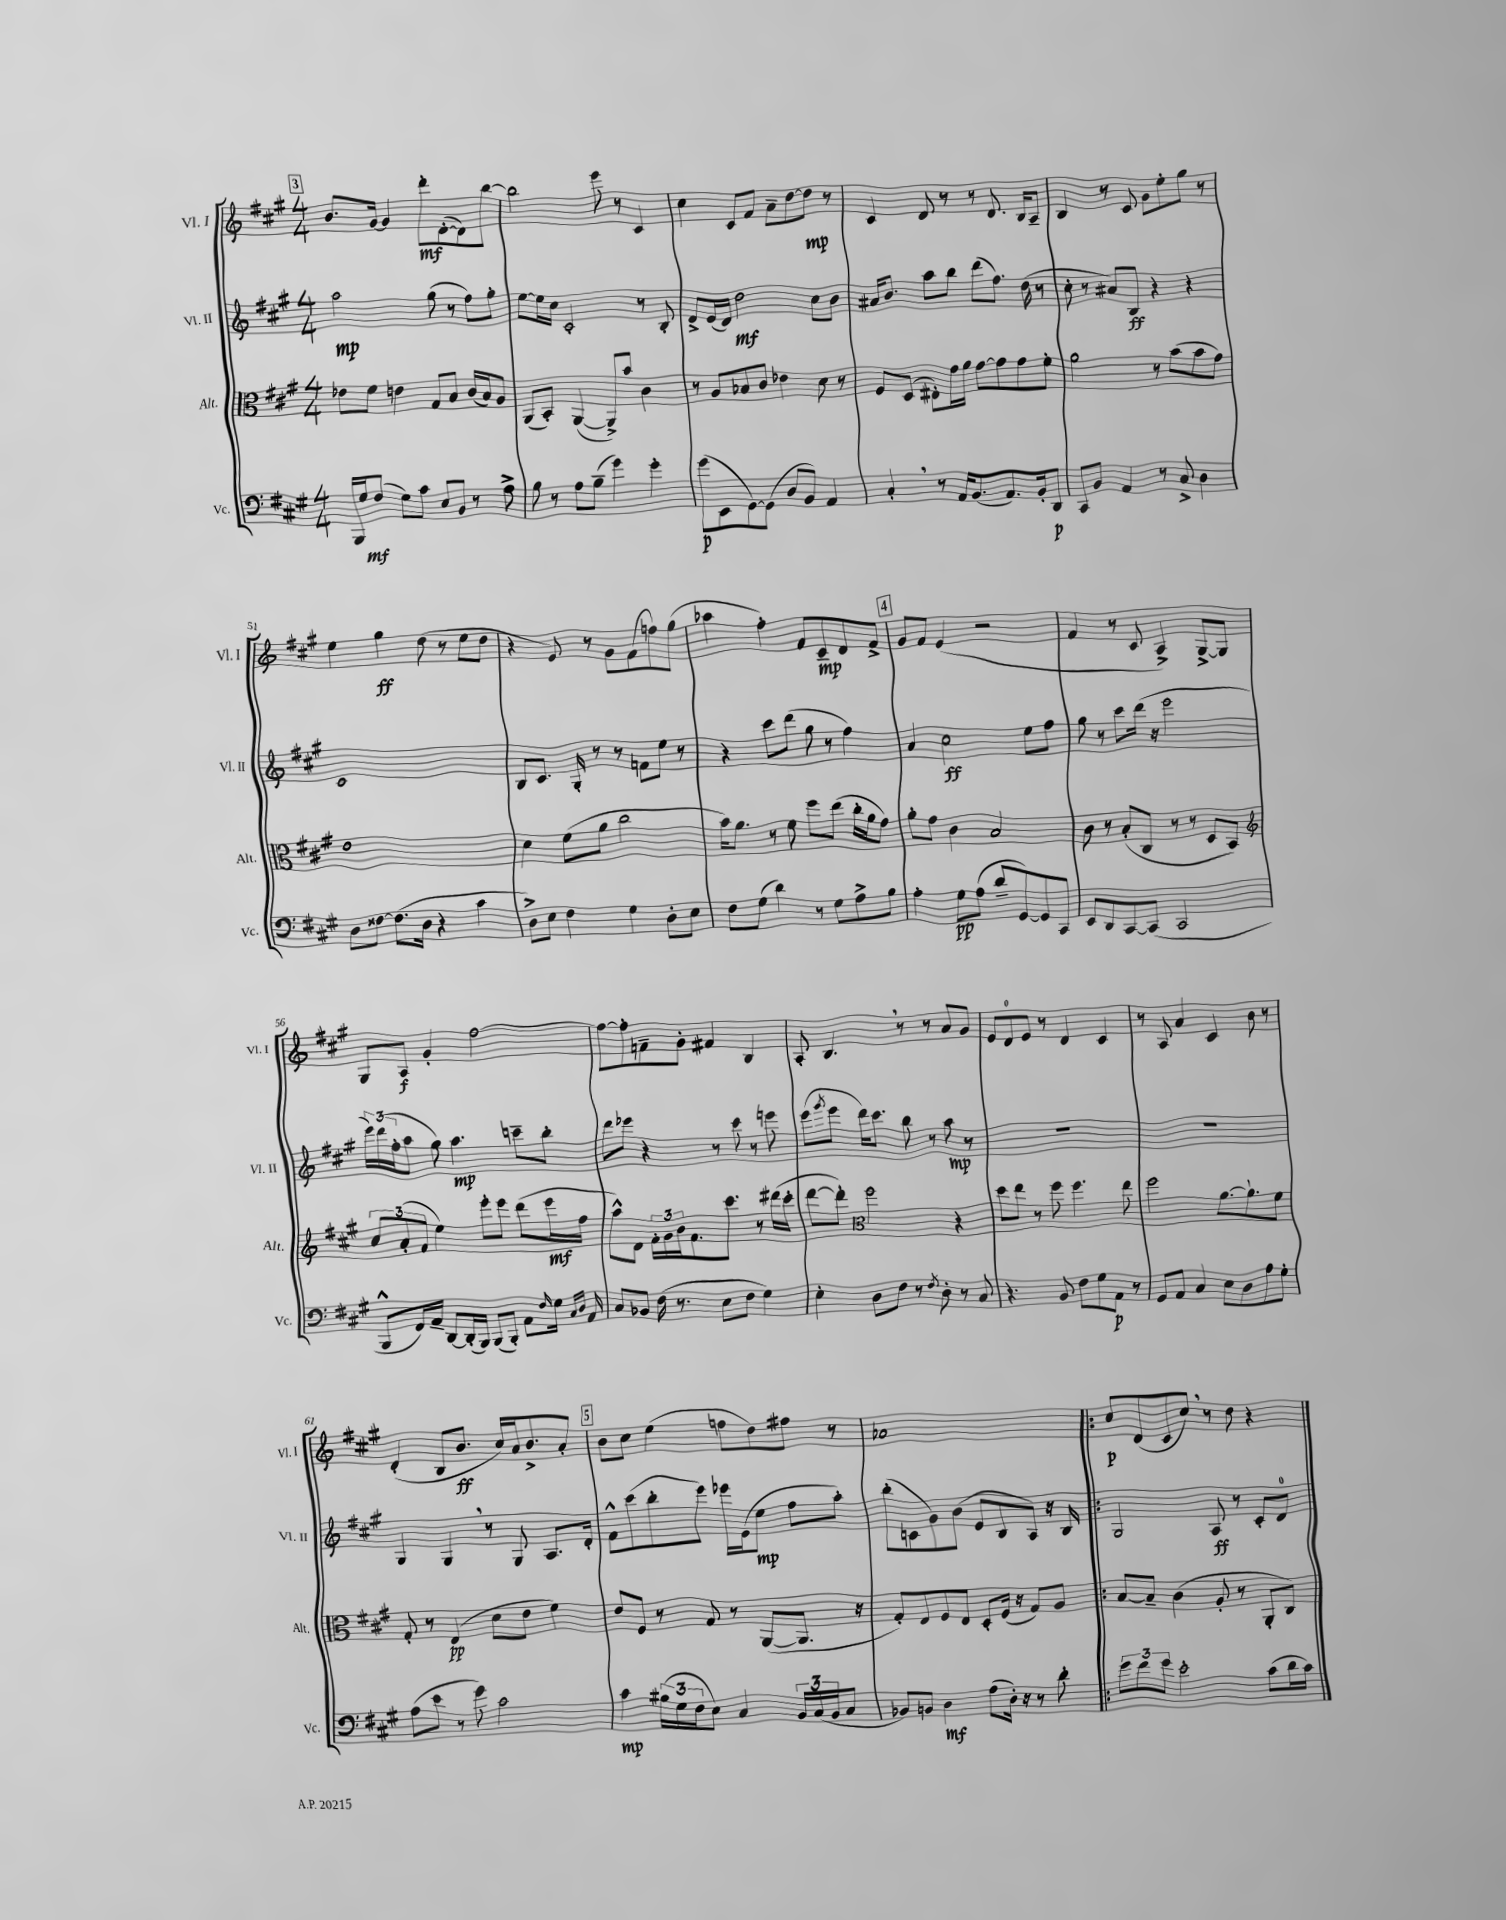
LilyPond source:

<<
\new StaffGroup <<
\new Staff = "s0" \with { instrumentName = "Vl. I" shortInstrumentName = "Vl. I" } {
    \clef treble \key a \major \numericTimeSignature \time 4/4
    \mark \markup { \box "3" } b'8. gis'16~ gis'4 d'''8-.\mf d'8~-.( d'8) b''8~ |
    b''2 e'''8 r8 cis'4 |
    cis''4 cis'8 fis'8 a'8-- d''8~ d''8\mp r8 |
    cis'4 d'8 r8 r8 d'8. b16 a8-- |
    b4 r8 cis'8 gis'8 e''8-. gis''8 r8 |
    e''4 gis''4\ff d''8( r8 e''8 d''8 |
    r4 e'8) r8 gis'8 fis'8( f''8) gis''8( |
    aes''4 fis''4-.) fis'8 cis'8--\mp d'8 fis'8-> |
    \mark \markup { \box "4" } gis'8 fis'8 e'4( r2 |
    fis'4 r8 cis'8 a4->) gis8~-> gis8 |
    gis8 a8\f gis'4-. fis''2~ |
    fis''8~ fis''8-. f'8-- gis'8-. fis'4 b4 |
    a8-. b4. \breathe r8 r8 a'8 gis'8 |
    e'8 d'8-0 e'8 r8 d'4 cis'4 |
    r8 a8 a'4 cis'4 b'8 r8 |
    d'4-.( b8 b'8.\ff cis''16) a'16 b'8.-> a'8-. |
    \mark \markup { \box "5" } b'8 cis''8 e''4( f''8 d''8) fis''8 r8 |
    aes'1 |
    \bar ".|:" cis''8\p d'8( cis'8 cis''8) \breathe r8 d''8 r4 \bar "|." |
}
\new Staff = "s1" \with { instrumentName = "Vl. II" shortInstrumentName = "Vl. II" } {
    \clef treble \key a \major \numericTimeSignature \time 4/4
    \mark \markup { \box "3" } a''2\mp gis''8( r8 fis''8) gis''8-. |
    e''8~ e''16 cis''16 cis'2-. r8 b8-. |
    d'8-> e'16( d'16) d''2\mf cis''8 b'8 |
    ais'16 b'8. a''8 b''8 d'''8( fis''8.) d''16( r8 |
    cis''8-. r8 ais'8) b8\ff r4 r4 |
    cis'1 |
    b8 cis'8. gis16-. r8 r8 f'8 e''8 r8 |
    r4 cis'''8 d'''8( gis''8 r8 fis''4) |
    \mark \markup { \box "4" } a'4 cis''2\ff e''8 fis''8 |
    gis''8 r8 cis'''8 d'''16( r16 e'''2 |
    \tuplet 3/2 { e'''16) d'''16( fis''16-. } a''8 gis''8) a''4.\mp c'''8-- b''8-. |
    d'''8 ees'''8 r4 r8 cis'''8 r8 e'''8 |
    e'''8( \acciaccatura { gis'''8 } e'''8 d'''16) cis'''8. b''8 r8 a''8\mp r8 |
    R1 |
    R1 |
    gis4 gis4 \breathe r8 gis8 a8. d'16-. |
    \mark \markup { \box "5" } fis'8-^ cis'''8( b''8-. e'''8) ees'''16 e'16( e''8\mp fis''8 a''8-.) |
    b''8-.( c'8 gis'8) b'8( e'8 b8 a8) r16 b16 |
    \bar ".|:" gis2 a8\ff r8 cis'8-. d'8-0 \bar "|." |
}
\new Staff = "s2" \with { instrumentName = "Alt." shortInstrumentName = "Alt." } {
    \clef alto \key a \major \numericTimeSignature \time 4/4
    \mark \markup { \box "3" } ees'8 fis'8 e'4 gis8 b8 cis'16( b16) a8 |
    a,8( b,8-.) a,4~( a,8->) b'8 cis'4 |
    r8 a8 bes8 cis'8 ees'4 d'8 r8 |
    fis8 d8( eis8-.) gis'16 a'16 gis'8~ gis'8 gis'8 fis'8-. |
    a'2 r8 b'8( b'8 gis'8) |
    e'1 |
    d'4 fis'8( a'8 cis''2 |
    b'16) a'8. r8 fis'8 fis''8 e''8( cis''16-. a'16 gis'8) |
    \mark \markup { \box "4" } a'8-. gis'8 cis'4 b2 |
    cis'8 r8 b8-.( cis8 r8 r8 d8 b,8) |
    \clef treble \tuplet 3/2 { cis''8 a'8-.( fis'8 } e''4) e'''8-. e'''8 d'''8( e'''16\mf fis''16 |
    a''8-^) d'8 \tuplet 3/2 { fis'16-. gis'16 b'16 } fis'8. cis'''8. r8 dis'''16( cis'''16-. |
    d'''8~ d'''8-.) \clef alto fis''2 r4 |
    d''8 e''8 r8 fis''8 fis''4. e''8 |
    fis''2 a'8.~ a'8.-! fis'8 |
    gis8-. r8 e4\pp( d'8 e'8 fis'4) |
    \mark \markup { \box "5" } e'8 fis8 r8 gis8 r8 a,8~( a,8. r16 |
    gis8-.) e8 fis8 e8 d8-. fis16( r16 gis8) a8 |
    \bar ".|:" b8~ b8-- cis'4( a8-. r8 a,8-. cis8) \bar "|." |
}
\new Staff = "s3" \with { instrumentName = "Vc." shortInstrumentName = "Vc." } {
    \clef bass \key a \major \numericTimeSignature \time 4/4
    \mark \markup { \box "3" } b,,16 gis16\mf fis8( gis8) cis'8 e8 b,8 r8 a8-> |
    b8 r8 a8 b8--( gis'4) gis'4-. |
    gis'8\p( e,8 gis,8~) gis,8( d8 b,8) a,4 |
    cis4-. \breathe r8 a,16 b,8.( a,8.) b,16-. d,8\p |
    cis,8 b,8 a,4 r8 cis8-> d4 |
    d8 fisis8~ fisis8.( d16 r4 cis'4 |
    d8->) e8 fis4 gis4 d8-. e8 |
    fis8 gis8( d'4) r8 gis8 a8-> b8 |
    \mark \markup { \box "4" } a4-. gis8\pp a8( d'8-- gis,8~) gis,8 cis,8 |
    e,8 d,8 cis,8~ cis,8( cis,2 |
    b,,8-^ fis,16) a,16-- d,8~ d,16-.( b,,16) b,,8( b,,8-.) a,8 \grace { fis16 } gis16 \grace { cis16 d16 } a,16 |
    cis8 bes,8 fis16( r8. e8 fis8 gis4) |
    e4-. d8 fis8 r8 \acciaccatura { fis8 } d8-. r8 cis8 |
    r4. b,8 fis8 gis8 a,8\p r8 |
    gis,8 a,8 cis4 e8 d8 a8 gis8-. |
    a8( e'8 r8 gis'8) cis'2 |
    \mark \markup { \box "5" } cis'4\mp \tuplet 3/2 { bis16( gis16 fis16 } e8) cis4 \tuplet 3/2 { b,16 cis16( b,16 } cis8 |
    bes,8) b,8 d4\mf a8( d16-.) r16 r8 d'8-. |
    \bar ".|:" \tuplet 3/2 { gis'8 fis'8 gis'8 } e'2-. cis'8( d'16 cis'16) \bar "|." |
}
>>
>>
\layout { \context { \Score currentBarNumber = #46 } }
